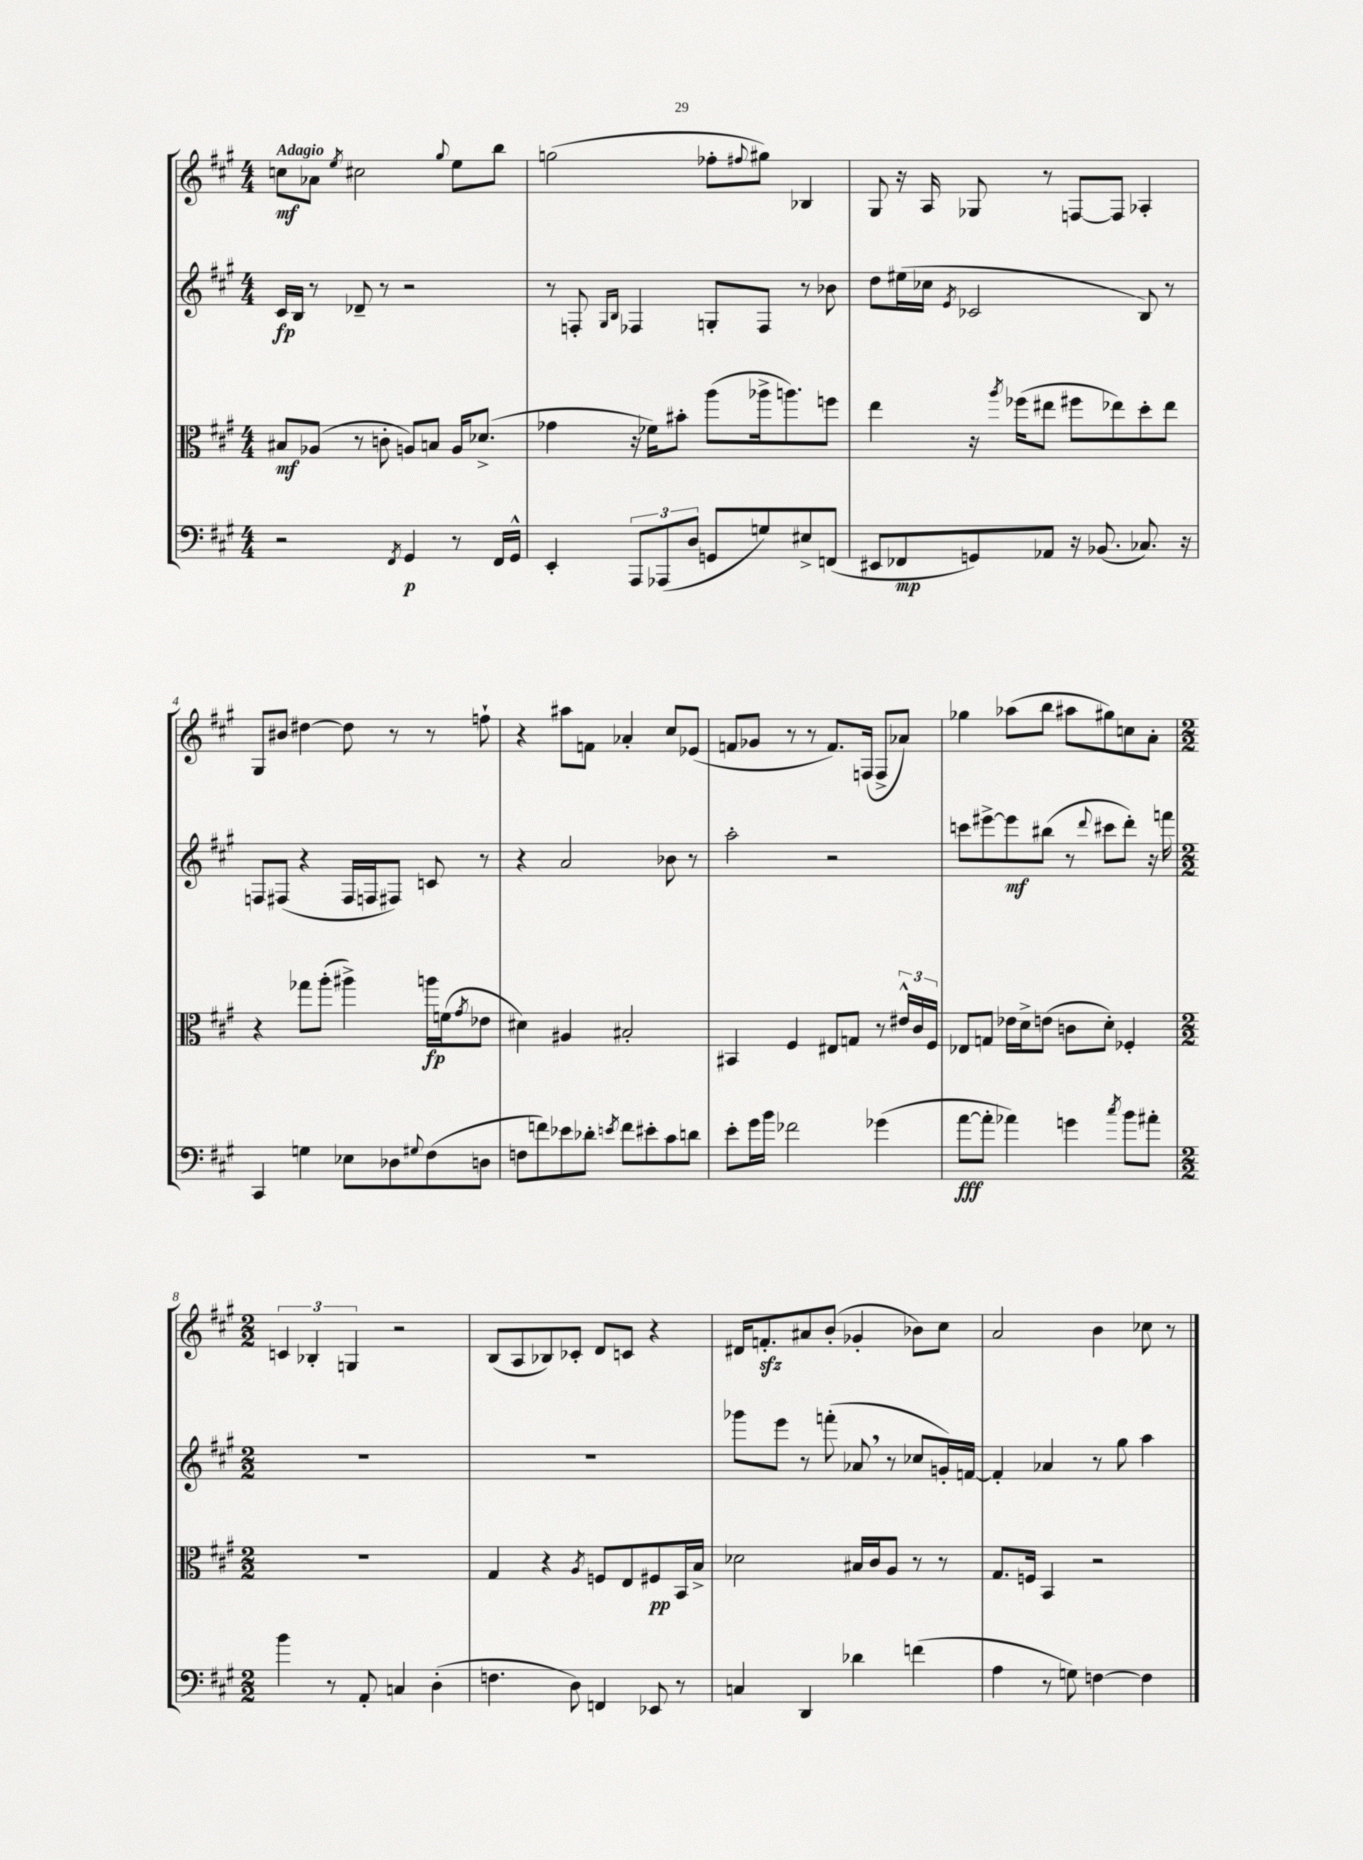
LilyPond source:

<<
\new StaffGroup <<
\new Staff = "s0" {
    \clef treble \key a \major \numericTimeSignature \time 4/4 \tempo "Adagio"
    c''8\mf aes'8 \acciaccatura { e''8 } cis''2 \appoggiatura { gis''8 } e''8 b''8 |
    g''2( fes''8-. \appoggiatura { fis''8 } gis''8) bes4 |
    gis8 r16 a16 ges8 r8 f8~ f8 aes4-. |
    gis8 bis'8 dis''4~ dis''8 r8 r8 f''8-! |
    r4 ais''8 f'8 aes'4-. cis''8 ees'8( |
    f'8 ges'8 r8 r8 f'8.) f16( f8-> aes'8) |
    ges''4 aes''8( b''8 ais''8 gis''8) c''8 a'8-. |
    \numericTimeSignature \time 2/2 \tuplet 3/2 { c'4 bes4-. g4 } r2 |
    b8( a8 bes8) ces'8-. d'8 c'8 r4 |
    dis'16 f'8.-.\sfz ais'8 b'8-.( ges'4-. bes'8) cis''8 |
    a'2 b'4 ces''8 r8 \bar "|." |
}
\new Staff = "s1" {
    \clef treble \key a \major \numericTimeSignature \time 4/4
    cis'16\fp b16 r8 des'8-- r8 r2 |
    r8 f8-. \grace { gis16 b16 } fes4 g8-. fes8 r8 bes'8 |
    d''8 eis''16( ces''16 \acciaccatura { e'8 } ces'2 b8) r8 |
    f8 fis8( r4 fis16 f16 fis8) c'8 r8 |
    r4 a'2 bes'8 r8 |
    a''2-. r2 |
    c'''8 eis'''8~-> eis'''8\mf bis''8( r8 \appoggiatura { d'''8 } cis'''8 d'''8-.) r16 f'''16 |
    \numericTimeSignature \time 2/2 R1 |
    R1 |
    ges'''8 e'''8 r8 f'''8-.( aes'8 \breathe r8 ces''8 g'16-.) f'16~ |
    f'4-. aes'4 r8 gis''8 a''4 \bar "|." |
}
\new Staff = "s2" {
    \clef alto \key a \major \numericTimeSignature \time 4/4
    bis8\mf aes8( r8 c'8-. a8) b8 a16 des'8.->( |
    ges'4 r16 fes'16) bis'8-. a''8( aes''16-> a''8.) f''8 |
    e''4 r16 \acciaccatura { a''8 } fes''16( eis''8 fis''8 ees''8) d''8-. ees''8 |
    r4 ges''8 a''8-.( ais''4->) a''16\fp f'16( \acciaccatura { gis'8 } ees'8 |
    dis'4) ais4 bis2-. |
    bis,4 fis4 eis8 g8 r8 \tuplet 3/2 { eis'16-^ cis'16 fis16 } |
    ees8 g8 ees'16 d'16-> e'8( c'8 d'8-.) fes4-. |
    \numericTimeSignature \time 2/2 R1 |
    gis4 r4 \acciaccatura { a8 } f8 e8 fis8\pp b,16 b16-> |
    des'2 bis16 cis'16 a8 r8 r8 |
    gis8. f16 b,4 r2 \bar "|." |
}
\new Staff = "s3" {
    \clef bass \key a \major \numericTimeSignature \time 4/4
    r2 \acciaccatura { fis,8 } gis,4\p r8 fis,16 gis,16-^ |
    e,4-. \tuplet 3/2 { a,,8 aes,,8( d8 } g,8 g8) eis8-> f,8( |
    eis,8 fes,8\mp g,8) aes,8 r16 bes,8.( ces8.) r16 |
    cis,4 g4 ees8 des8 \appoggiatura { gis8 } fis8( d8 |
    f8 f'8) ees'8 des'8-. \acciaccatura { e'8 } f'8 eis'8-. cis'8 d'8 |
    e'8-. gis'16 b'16 fes'2 ges'4( |
    a'8~\fff a'8-. aes'4) g'4 \acciaccatura { cis''8 } b'8 ais'8-. |
    \numericTimeSignature \time 2/2 b'4 r8 a,8-. c4 d4-.( |
    f4. d8) f,4 ees,8 r8 |
    c4 d,4 des'4 f'4( |
    a4 r8 g8) f4~ f4 \bar "|." |
}
>>
>>
